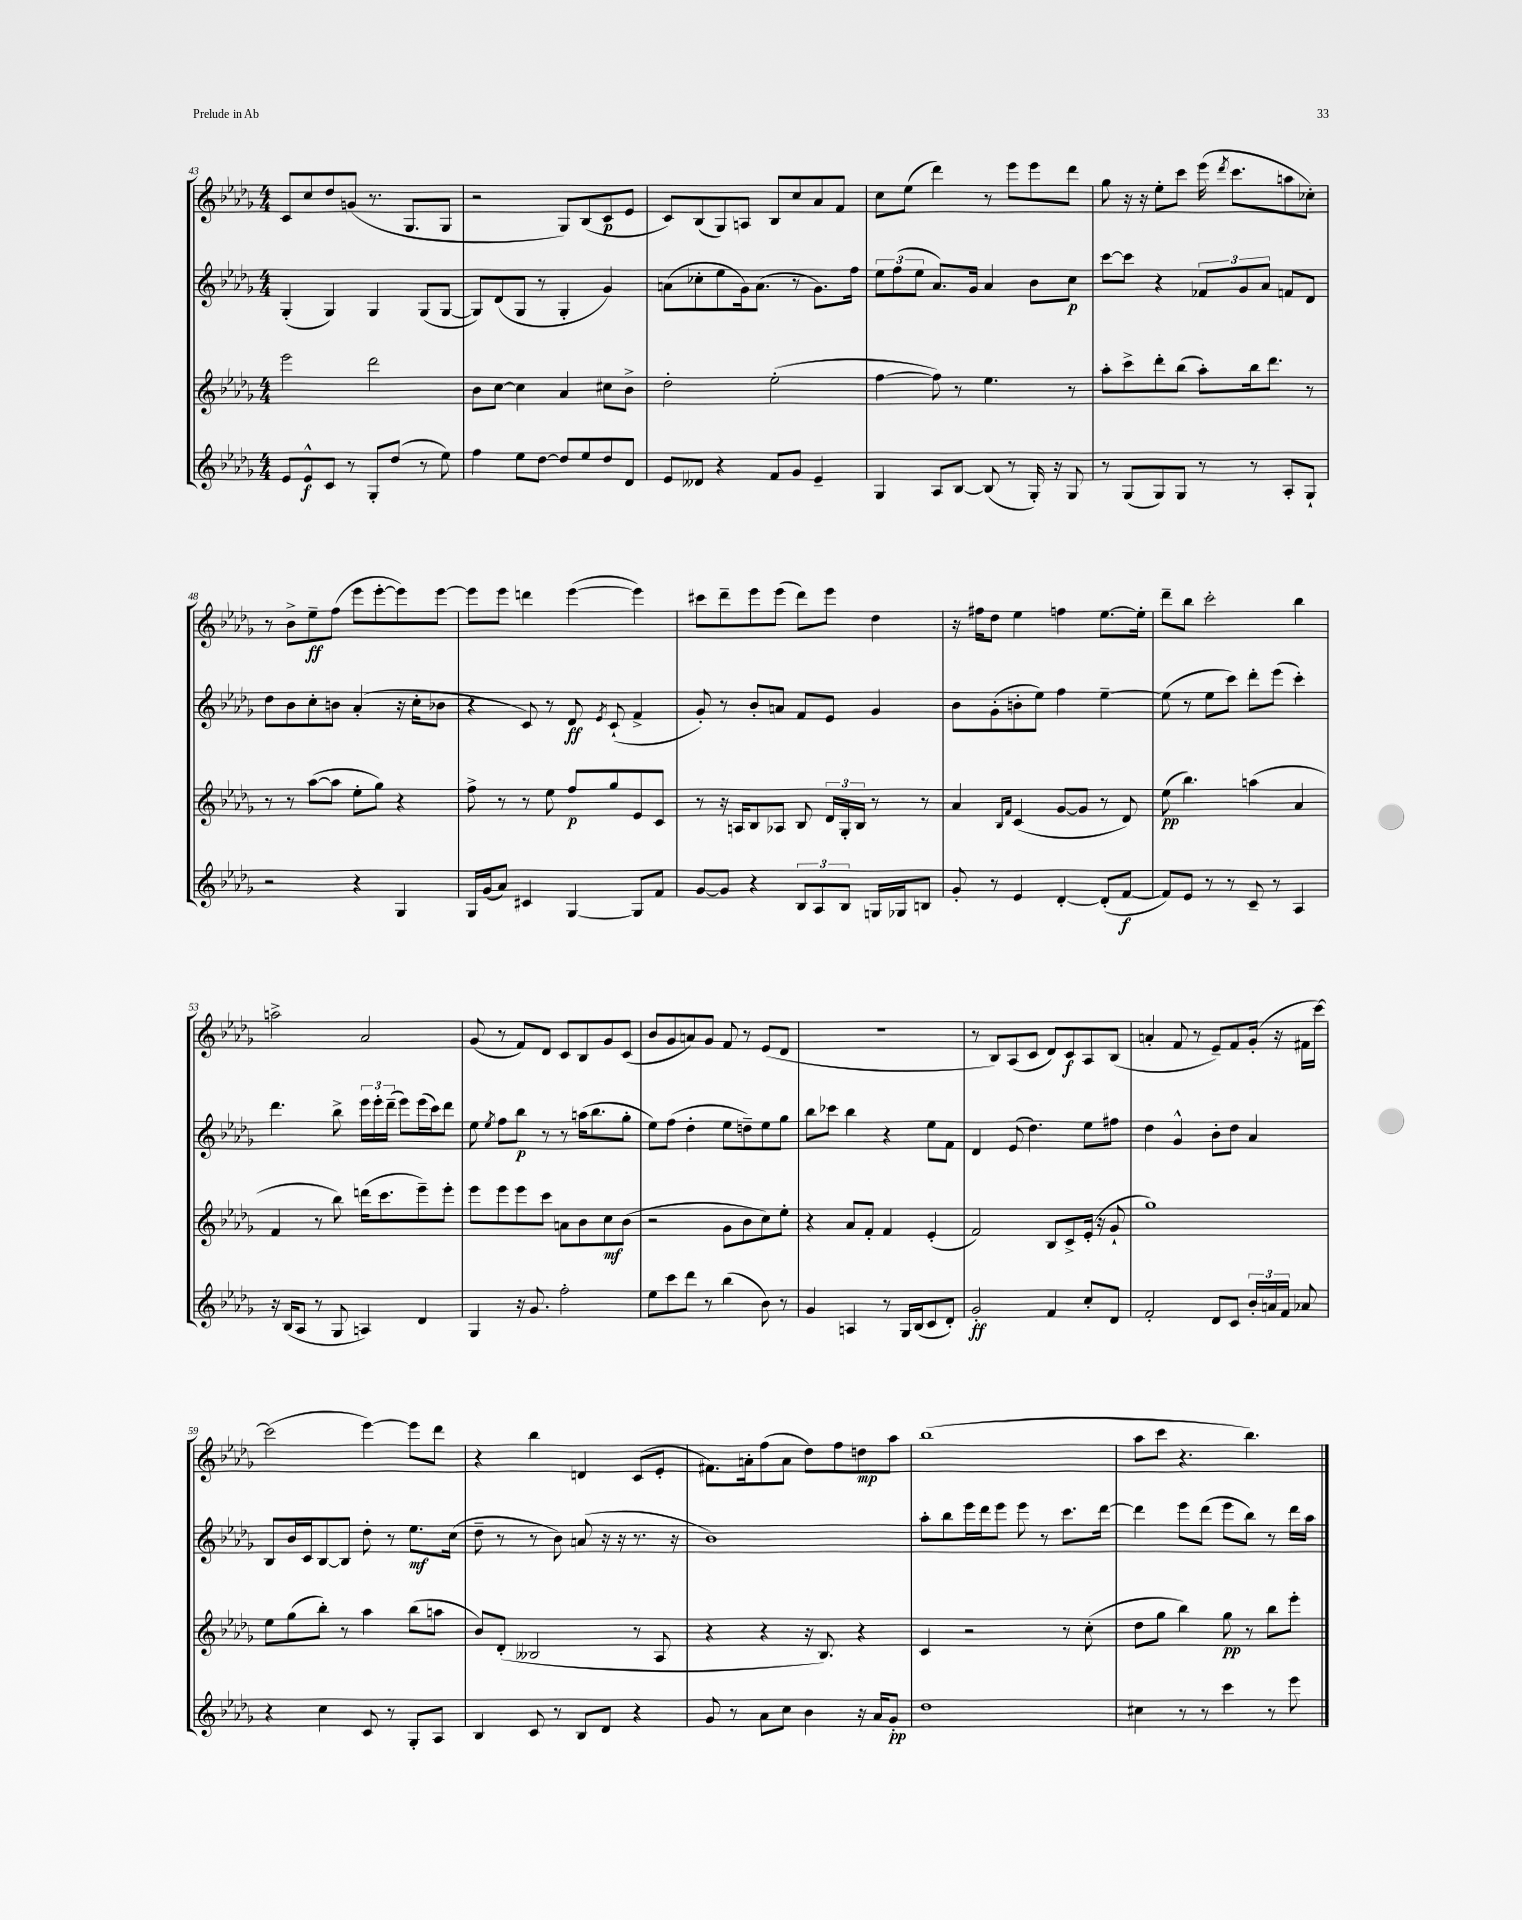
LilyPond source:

<<
\new StaffGroup <<
\new Staff = "s0" {
    \clef treble \key des \major \numericTimeSignature \time 4/4
    \autoBeamOff c'8[ c''8 des''8 g'8]( r8. ges8.[ ges8] |
    r2 ges8[) bes8( c'8\p ees'8] |
    c'8[) bes8( ges8) a8] bes8[ c''8 aes'8 f'8] |
    c''8[ ees''8]( des'''4) r8 ees'''8[ ees'''8 des'''8] |
    ges''8 r16 r16 ees''8[-. c'''8] ees'''16( \acciaccatura { des'''8 } c'''8.[ a''8 ces''8]-.) |
    r8 bes'8[-> ees''8--\ff f''8]( ees'''8[ ees'''8~-. ees'''8) ees'''8]~ |
    ees'''8[ ees'''8] d'''4 ees'''4~( ees'''4) |
    cis'''8[ des'''8-- ees'''8 ees'''8]( des'''8[) ees'''8] des''4 |
    r16 fis''16[ des''8] ees''4 f''4 ees''8.[~ ees''16]-. |
    des'''8[-- bes''8] c'''2-. bes''4 |
    a''2-> aes'2 |
    ges'8( r8 f'8[) des'8] c'8[ bes8 ges'8 c'8]( |
    bes'8[ ges'8 a'8) ges'8] f'8 r8 ees'8[( des'8] |
    R1 |
    r8 bes8[) aes8( c'8] des'8[) c'8\f aes8 bes8]( |
    a'4-. f'8 r8 ees'8[--) f'8 ges'16]-.( r16 fis'16[ c'''16]~) |
    c'''2( ees'''4~) ees'''8[ des'''8] |
    r4 bes''4 d'4 c'8[( ees'8]-. |
    fis'8.[) a'16-. f''8( a'8] des''8[) f''8 d''8\mp aes''8] |
    bes''1( |
    aes''8[ c'''8] r4. bes''4.) \bar "|." |
}
\new Staff = "s1" {
    \clef treble \key des \major \numericTimeSignature \time 4/4
    \autoBeamOff ges4-.( ges4) ges4 ges8[( ges8]~ |
    ges8[) des'8( ges8] r8 ges4-. ges'4) |
    a'8[( ces''8-. ees''8 ges'16) a'8.]( r8 ges'8.[) f''16] |
    \tuplet 3/2 { ees''8[ f''8( ees''8] } aes'8.[) ges'16] aes'4 bes'8[ c''8]\p |
    c'''8[~ c'''8] r4 \tuplet 3/2 { fes'8[ ges'8 aes'8] } f'8[ des'8] |
    des''8[ bes'8 c''8-. b'8] aes'4-.( r16 c''16[-. bes'8] |
    r4 c'8) r8 des'8\ff \acciaccatura { ees'8 } c'8-!( f'4-> |
    ges'8-.) r8 bes'8[-. a'8] f'8[ ees'8] ges'4 |
    bes'8[ ges'8-.( b'8-. ees''8]) f''4 ees''4~-- |
    ees''8( r8 ees''8[ c'''8]) des'''8[-. ees'''8]( c'''4-.) |
    des'''4. bes''8-> \tuplet 3/2 { ees'''16[ ees'''16-. des'''16]--( } ees'''8[) ees'''16( c'''16) des'''8] |
    ees''8 \acciaccatura { ees''8 } f''8[ bes''8]\p r8 r8 a''16[( bes''8. ges''8]-. |
    ees''8[) f''8]( des''4-. ees''8[ d''8--) ees''8 ges''8] |
    bes''8[ ces'''8] bes''4 r4 ees''8[ f'8] |
    des'4 ees'8( des''4.) ees''8[ fis''8] |
    des''4 ges'4-^ bes'8[-. des''8] aes'4 |
    bes8[ bes'16 c'16 bes8~ bes8] des''8-. r8 ees''8.[\mf c''16]( |
    des''8-- r8 r8 bes'8) a'8( r16 r16 r8. r16 |
    bes'1) |
    aes''8[-. bes''8 ees'''16 des'''16 ees'''8] ees'''8 r8 c'''8.[ des'''16]~ |
    des'''4 ees'''8[ des'''8]( ees'''8[ bes''8]) r8 des'''16[ aes''16] \bar "|." |
}
\new Staff = "s2" {
    \clef treble \key des \major \numericTimeSignature \time 4/4
    \autoBeamOff ees'''2 des'''2 |
    bes'8[ c''8]~ c''4 aes'4 cis''8[ bes'8]-> |
    des''2-. ees''2-.( |
    f''4~ f''8) r8 ees''4. r8 |
    aes''8[-. c'''8-> des'''8-. bes''8]( aes''8[-.) bes''16 des'''8.] r8 |
    r8 r8 aes''8[~( aes''8] ees''8[-. ges''8]) r4 |
    f''8-> r8 r8 ees''8 f''8[\p ges''8 ees'8 c'8] |
    r8 r16 a16[ bes8 aes8] bes8 \tuplet 3/2 { des'16[ ges16-. bes16] } r8 r8 |
    aes'4 \grace { bes16[ f'16] } c'4( ges'8[~ ges'8] r8 des'8) |
    ees''8\pp( bes''4.) a''4( aes'4 |
    f'4 r8 bes''8) d'''16[( c'''8. ees'''8--) ees'''8]-. |
    ees'''8[ ees'''8 ees'''8 c'''8] a'8[ bes'8 c''8\mf bes'8]( |
    r2 ges'8[ bes'8 c''8) ees''8]-. |
    r4 aes'8[ f'8]-. f'4 ees'4-.( |
    f'2) bes8[ c'8-> ees'16]-.( r16 ges'8-! |
    ges''1) |
    ees''8[ ges''8( bes''8]-.) r8 aes''4 bes''8[( a''8] |
    bes'8[) des'8]-.( beses2 r8 aes8 |
    r4 r4 r16 bes8.) r4 |
    c'4 r2 r8 c''8-.( |
    des''8[ ges''8] bes''4) ges''8\pp r8 bes''8[ ees'''8]-. \bar "|." |
}
\new Staff = "s3" {
    \clef treble \key des \major \numericTimeSignature \time 4/4
    \autoBeamOff ees'8[ ees'8-^\f c'8] r8 ges8[-. des''8]( r8 ees''8) |
    f''4 ees''8[ des''8]~ des''8[ ees''8 des''8 des'8] |
    ees'8[ deses'8] r4 f'8[ ges'8] ees'4-- |
    ges4 aes8[ bes8]~ bes8( r8 ges16-.) r16 ges8 |
    r8 ges8[( ges8) ges8] r8 r8 aes8[-. ges8]-! |
    r2 r4 ges4 |
    ges16[ ges'16( aes'8]) cis'4 ges4~ ges8[ f'8] |
    ges'8[~ ges'8] r4 \tuplet 3/2 { bes8[ aes8 bes8] } g16[ ges16 b8] |
    ges'8-. r8 ees'4 des'4~-. des'8[-.( f'8]~\f |
    f'8[) ees'8] r8 r8 c'8-- r8 aes4 |
    r16 bes16[( aes8] r8 ges8 a4) des'4 |
    ges4 r16 ges'8. f''2-. |
    ees''8[ c'''8 des'''8] r8 bes''4( bes'8) r8 |
    ges'4 a4 r8 ges16[ bes16( c'8 des'8]-.) |
    ges'2-.\ff f'4 c''8[-. des'8] |
    f'2-. des'8[ c'8] \tuplet 3/2 { bes'16[-. a'16 f'16] } aes'8 |
    r4 c''4 c'8 r8 ges8[-. aes8] |
    bes4 c'8 r8 bes8[ des'8] r4 |
    ges'8 r8 aes'8[ c''8] bes'4 r16 aes'16[ ges'8]-.\pp |
    des''1 |
    cis''4 r8 r8 c'''4 r8 ees'''8 \bar "|." |
}
>>
>>
\layout { \context { \Score currentBarNumber = #43 } }
